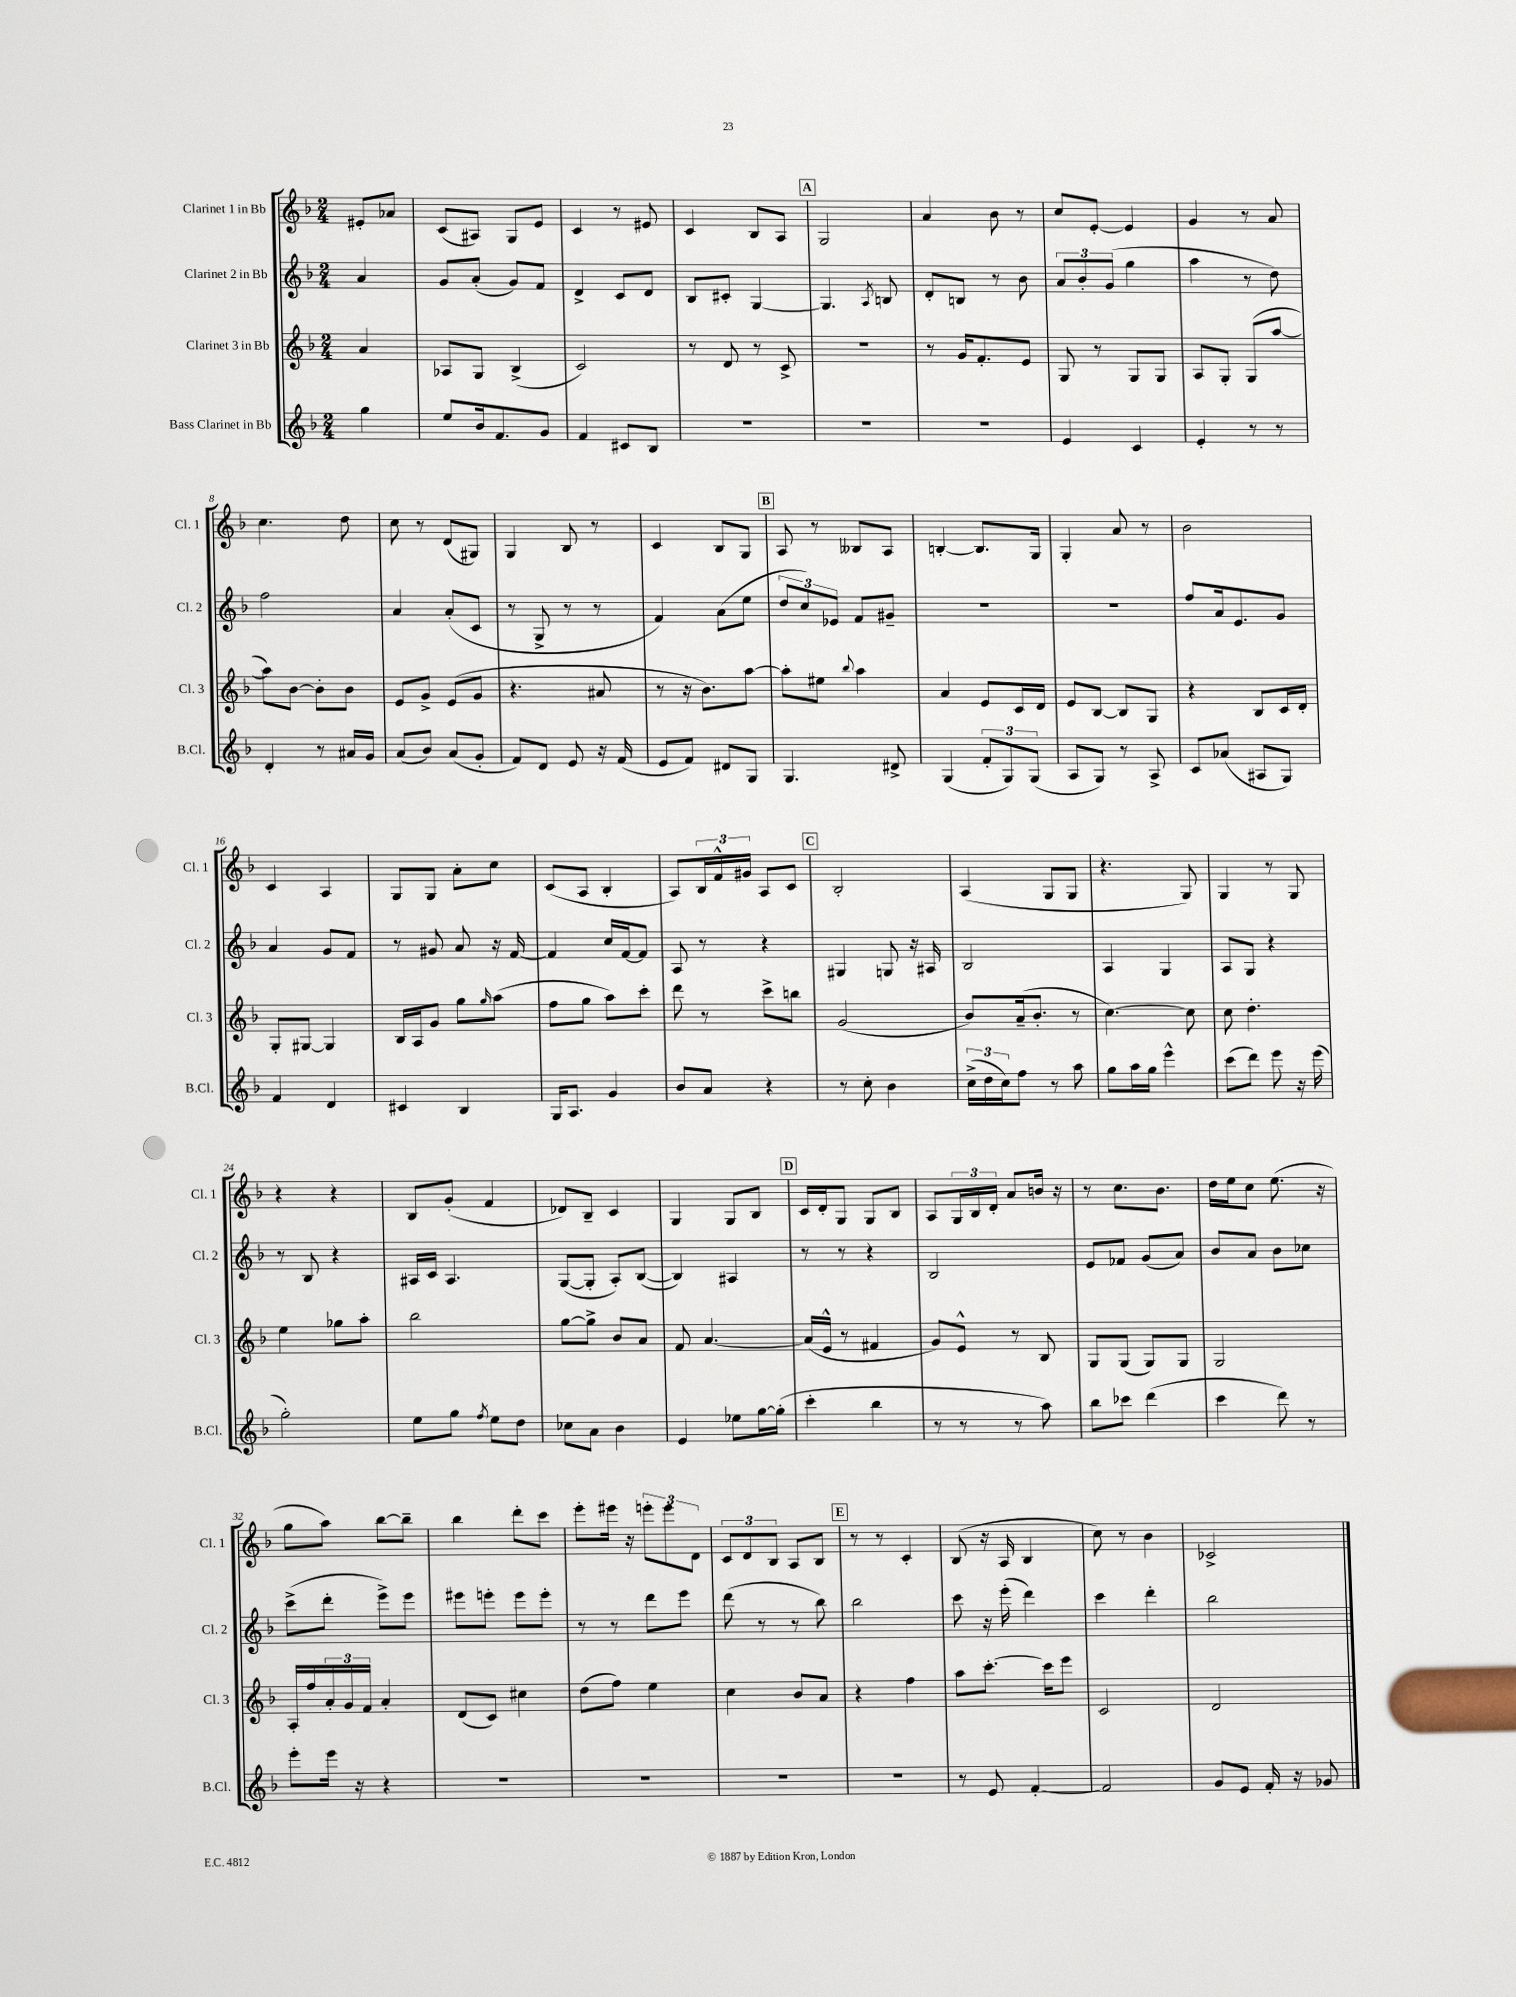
<<
\new StaffGroup <<
\new Staff = "s0" \with { instrumentName = "Clarinet 1 in Bb" shortInstrumentName = "Cl. 1" } {
    \clef treble \key f \major \numericTimeSignature \time 2/4 \partial 4
    eis'8-. aes'8 |
    c'8( ais8) g8 e'8 |
    c'4 r8 eis'8 |
    c'4 bes8 a8 |
    \mark \markup { \box "A" } g2 |
    a'4 bes'8 r8 |
    c''8 e'8~-. e'4 |
    g'4 r8 a'8 |
    c''4. d''8 |
    c''8 r8 d'8( gis8) |
    g4 bes8 r8 |
    c'4 bes8 g8 |
    \mark \markup { \box "B" } a8 r8 beses8 a8 |
    b4~-. b8. g16 |
    g4-. a'8 r8 |
    bes'2 |
    c'4 a4 |
    g8 g8 a'8-. c''8 |
    c'8( a8 bes4-. |
    a8) \tuplet 3/2 { bes16 f'16-^ gis'16 } a8 c'8 |
    \mark \markup { \box "C" } bes2-. |
    a4( g8 g8 |
    r4. g8) |
    g4 r8 g8 |
    r4 r4 |
    bes8 g'8-.( f'4 |
    des'8) bes8-- c'4 |
    g4 g8 bes8 |
    \mark \markup { \box "D" } c'16 d'16-. g8 g8 bes8 |
    a8 \tuplet 3/2 { g16 bes16 d'16-. } a'8 b'16 r16 |
    r8 c''8. bes'8. |
    d''16 e''16 c''8 e''8.( r16 |
    g''8 a''8) bes''8~ bes''8-- |
    bes''4 d'''8-. c'''8 |
    e'''8-. eis'''16 r16 \tuplet 3/2 { e'''8-. e'''8 d'8 } |
    \tuplet 3/2 { c'8 d'8 bes8 } a8 bes8 |
    \mark \markup { \box "E" } r8 r8 c'4-. |
    bes8( r16 a16 bes4 |
    c''8) r8 bes'4 |
    ces'2-> \bar "|." |
}
\new Staff = "s1" \with { instrumentName = "Clarinet 2 in Bb" shortInstrumentName = "Cl. 2" } {
    \clef treble \key f \major \numericTimeSignature \time 2/4 \partial 4
    a'4 |
    g'8 a'8-.( g'8) f'8 |
    d'4-> c'8 d'8 |
    bes8 cis'8-. g4~ |
    \mark \markup { \box "A" } g4. \acciaccatura { a8 } b8 |
    d'8-. b8 r8 bes'8 |
    \tuplet 3/2 { a'8 bes'8-. g'8( } g''4 |
    a''4 r8 d''8) |
    f''2 |
    a'4 a'8-.( c'8 |
    r8 g8-> r8 r8 |
    f'4) a'8( e''8 |
    \mark \markup { \box "B" } \tuplet 3/2 { d''8 c''8) ees'8 } f'8 gis'8-- |
    R2 |
    R2 |
    f''8 a'16 e'8. g'8 |
    a'4 g'8 f'8 |
    r8 gis'8 a'8 r16 f'16~ |
    f'4 c''16 f'16~ f'8 |
    a8 r8 r4 |
    \mark \markup { \box "C" } gis4 g8 r16 ais16 |
    bes2 |
    a4 g4 |
    a8 g8 r4 |
    r8 bes8 r4 |
    ais16 c'16 ais4. |
    g8~( g8-. a8-.) bes8~( |
    bes4) ais4 |
    \mark \markup { \box "D" } r8 r8 r4 |
    bes2 |
    e'8 fes'8 g'8( a'8) |
    bes'8 a'8 bes'8 ces''8 |
    c'''8->( d'''8-. e'''8->) e'''8 |
    eis'''8 e'''8-. e'''8 e'''8-. |
    r8 r8 d'''8 e'''8 |
    d'''8( r8 r8 bes''8) |
    \mark \markup { \box "E" } bes''2 |
    c'''8 r16 e'''16-.( d'''4) |
    c'''4 d'''4-. |
    bes''2 \bar "|." |
}
\new Staff = "s2" \with { instrumentName = "Clarinet 3 in Bb" shortInstrumentName = "Cl. 3" } {
    \clef treble \key f \major \numericTimeSignature \time 2/4 \partial 4
    a'4 |
    aes8 g8 bes4->( |
    c'2) |
    r8 d'8 r8 c'8-> |
    \mark \markup { \box "A" } R2 |
    r8 g'16 f'8.-. e'8 |
    g8 r8 g8 g8 |
    a8 g8-. g8( a''8~ |
    a''8) bes'8~ bes'8-. bes'8 |
    e'8 g'8-> e'8( g'8 |
    r4. ais'8 |
    r8 r16 bes'8.) a''8~ |
    \mark \markup { \box "B" } a''8-. eis''8 \appoggiatura { bes''8 } a''4 |
    a'4 e'8 c'16 d'16 |
    e'8 bes8~ bes8 g8 |
    r4 bes8 c'16 d'16-. |
    g8-. gis8~ gis4 |
    bes16 a16 g'8 g''8 \grace { g''16 } a''8( |
    f''8 g''8 a''8) c'''8-. |
    d'''8 r8 c'''8-> b''8 |
    \mark \markup { \box "C" } g'2( |
    bes'8) a'16--( bes'8.-. r8 |
    c''4.~) c''8 |
    c''8 d''4.-. |
    e''4 ges''8 a''8-. |
    bes''2 |
    g''8~ g''8-> bes'8 a'8 |
    f'8 a'4.~ |
    \mark \markup { \box "D" } a'16( e'16-^ r8 fis'4 |
    g'8) e'8-^ r8 bes8 |
    g8 g8( g8) g8 |
    g2 |
    a16-. f''16 \tuplet 3/2 { a'16-. g'16 f'16 } a'4-. |
    d'8( c'8) cis''4 |
    d''8( f''8) e''4 |
    c''4 bes'8 a'8 |
    \mark \markup { \box "E" } r4 f''4 |
    a''8 c'''8.~-. c'''16 e'''8 |
    c'2 |
    d'2 \bar "|." |
}
\new Staff = "s3" \with { instrumentName = "Bass Clarinet in Bb" shortInstrumentName = "B.Cl." } {
    \clef treble \key f \major \numericTimeSignature \time 2/4 \partial 4
    g''4 |
    e''8 bes'16 f'8. g'8 |
    f'4 cis'8 bes8 |
    R2 |
    \mark \markup { \box "A" } R2 |
    R2 |
    e'4 c'4 |
    e'4-. r8 r8 |
    d'4-. r8 ais'16 g'16 |
    a'8( bes'8) a'8( g'8-. |
    f'8) d'8 e'8 r16 f'16( |
    e'8 f'8) dis'8 g8 |
    \mark \markup { \box "B" } g4. dis'8-> |
    g4( \tuplet 3/2 { f'8-. g8) g8( } |
    a8 g8) r8 a8-> |
    c'8 aes'8( ais8 g8) |
    f'4 d'4 |
    cis'4 bes4 |
    g16 a8. g'4 |
    bes'8 a'8 r4 |
    \mark \markup { \box "C" } r8 c''8-. bes'4 |
    \tuplet 3/2 { c''16->( d''16 c''16) } f''8 r8 a''8 |
    g''8 a''16 g''16 e'''4-^ |
    c'''8( d'''8) e'''8 r16 e'''16( |
    g''2-.) |
    e''8 g''8 \acciaccatura { f''8 } e''8 d''8 |
    ces''8 a'8 bes'4 |
    e'4 ees''8 g''16~ g''16-.( |
    \mark \markup { \box "D" } c'''4-. bes''4 |
    r8 r8 r8 a''8) |
    bes''8 ces'''8 d'''4( |
    c'''4 d'''8) r8 |
    e'''8-. e'''16 r16 r4 |
    R2 |
    R2 |
    R2 |
    \mark \markup { \box "E" } R2 |
    r8 e'8 f'4~-. |
    f'2 |
    g'8 e'8 f'16-. r16 ges'8 \bar "|." |
}
>>
>>
